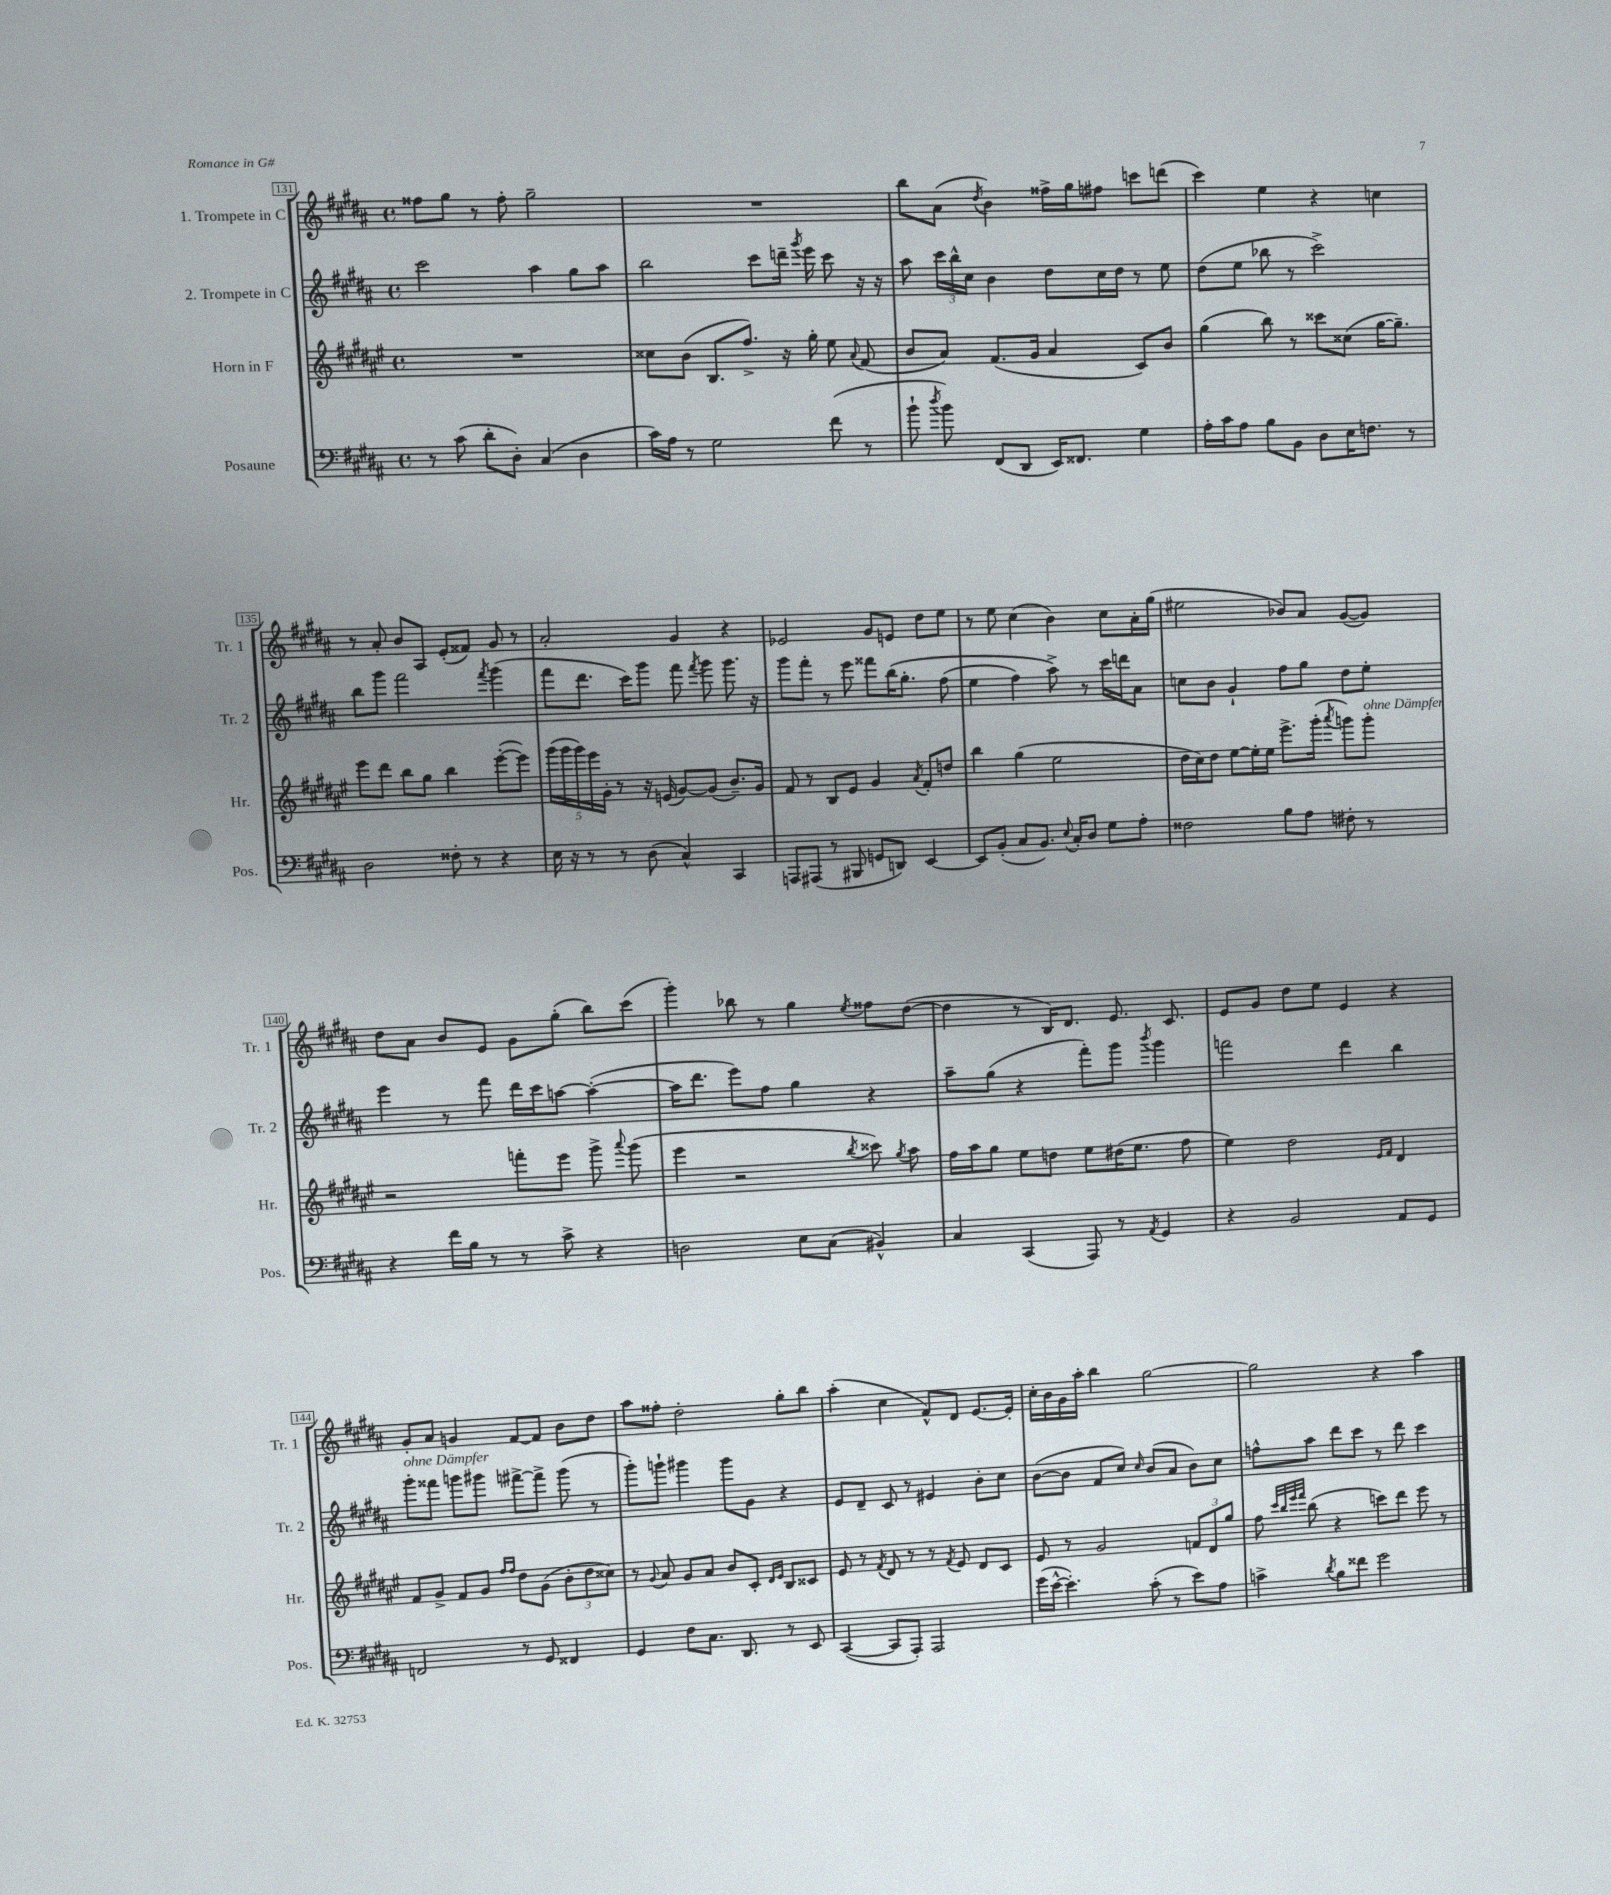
<<
\new StaffGroup <<
\new Staff = "s0" \with { instrumentName = "1. Trompete in C" shortInstrumentName = "Tr. 1" } {
    \clef treble \key b \major \defaultTimeSignature \time 4/4
    \autoBeamOff fisis''8[ gis''8] r8 fisis''8-. gis''2-- |
    R1 |
    b''8[ ais'8]( \acciaccatura { dis''8 } b'4) fisis''16[-> gis''16 fis''8] c'''8[ d'''8]( |
    cis'''4) e''4 r4 c''4 |
    r8 ais'8-. b'8[ ais8] e'8[-.( fisis'8]) gis'8 r8 |
    ais'2-. gis'4 r4 |
    ees'2 gis'8[ e'8] dis''8[ e''8] |
    r8 e''8 cis''4( b'4) cis''8[ ais'16-. gis''16]( |
    eis''2 bes'8[) ais'8] gis'8[~( gis'8]) |
    dis''8[ ais'8] b'8[ e'8] gis'8[ gis''8]-.( b''8[) cis'''8]( |
    gis'''4-.) bes''8 r8 gis''4 \acciaccatura { e''8 } fisis''8[ dis''8]~( |
    dis''4 r8 b16[) dis'8.] e'8. cis'8. |
    e'8[ gis'8] dis''8[ e''8] e'4 r4 |
    gis'8[-. ais'8] g'4 fis'8[~ fis'8] b'8[ dis''8] |
    ais''8[ fisis''8]-. dis''2-. gis''8[-. b''8] |
    ais''4-.( cis''4 fis'8[-^) dis'8] e'8.[~ e'16]-. |
    cis''16[-. b'16 gis'16 ais''16]-. b''4 gis''2~ |
    gis''2 r4 ais''4 \bar "|." |
}
\new Staff = "s1" \with { instrumentName = "2. Trompete in C" shortInstrumentName = "Tr. 2" } {
    \clef treble \key b \major \defaultTimeSignature \time 4/4
    \autoBeamOff cis'''2 ais''4 gis''8[ ais''8] |
    b''2 cis'''8[ d'''16]-- \acciaccatura { gis'''8 } e'''16 cis'''8 r16 r16 |
    ais''8 \tuplet 3/2 { cis'''16[ b''16-^ cis''16] } b'4 dis''8[ cis''16 dis''16] r8 e''8 |
    dis''8[( e''8] bes''8 r8 cis'''2->) |
    b''8[ gis'''8] fis'''2 \acciaccatura { fis'''8 } gis'''4( |
    fis'''8[ dis'''8.] cis'''16[) gis'''8] fis'''8 \acciaccatura { fis'''8 } gis'''8 gis'''8. r16 |
    gis'''8[ fis'''8]-. r8 e'''8 fisis'''8[ b''16\( gis''8.]-. fis''8( |
    e''4 fis''4) ais''8->\) r8 cis'''16[ d'''16 ais'8] |
    c''8[ b'8] gis'4-! fis''8[ gis''8] dis''8[ e''8]-. |
    e'''4 r8 fis'''8 dis'''16[ cis'''16 a''8]~ a''4~-.( |
    a''16[ dis'''8.] e'''8[) fis''8] gis''4 r4 |
    ais''8[-- gis''8]( r4 fis'''8[-.) gis'''8] \acciaccatura { b'''8 } gis'''4 |
    f'''2 dis'''4 b''4 |
    gis'''8[-.^\markup { \italic "ohne Dämpfer" } fisis'''8] g'''8[ gis'''8] fis'''8[~-> fis'''8]-> gis'''8( r8 |
    gis'''8[-.) g'''8]-! gis'''4 gis'''8[ gis'8] r4 |
    e'8[ dis'8]-- cis'8 r8 eis'4 b'8[-. cis''8] |
    b'8[~( b'8] fis'8[ cis''8]) \grace { cis''16 } b'8[( ais'8] b'8[) cis''8] |
    f''8[-^ ais''8] dis'''8[ cis'''8] r8 dis'''8 cis'''4 \bar "|." |
}
\new Staff = "s2" \with { instrumentName = "Horn in F" shortInstrumentName = "Hr." } {
    \clef treble \key fis \major \defaultTimeSignature \time 4/4
    \autoBeamOff R1 |
    cisis''8[ b'8]( b8.[ fis''8.]->) r16 gis''16-. eis''8 \appoggiatura { ais'8 } fis'8( |
    b'8[ ais'8]) fis'8.[( gis'16] ais'4 cis'8[) b'8] |
    gis''4( b''8) r8 cisis'''8[ cisis''8]( gis''16[~ gis''8.]--) |
    eis'''8[ dis'''8] b''8[ gis''8] b''4 eis'''8[~-.( eis'''8]) |
    \tuplet 5/4 { gis'''16[( gis'''16 gis'''16) eis'''16 gis'16]-. } r8 r16 e'16( gis'8[~) gis'8]( b'8.[--) gis'16] |
    fis'8 r8 b8[ eis'8] gis'4 \acciaccatura { ais'8 } fis'8[-. d''8] |
    b''4 gis''4( eis''2 |
    dis''16[ cis''16) dis''8] eis''8[~ eis''16-. eis''16] eis'''8.[-> gis'''16]-.( \acciaccatura { ais'''8 } g'''8[) g'''8]-.^\markup { \italic "ohne Dämpfer" } |
    r2 f'''8[-. eis'''8] gis'''8-> \appoggiatura { ais'''8 } gis'''8( |
    eis'''4 r2 \acciaccatura { b''8 } cisis'''8) \acciaccatura { gis''8 } ais''8 |
    fis''16[ ais''16 gis''8] eis''8[ d''8] eis''8[ dis''16( eis''8.] fis''8 |
    eis''4) dis''2 \grace { eis'16[ fis'16] } dis'4 |
    fis'8[ gis'8]-> fis'8[ gis'8] \grace { fis''16[ fis''16] } dis''8[ gis'8]( \tuplet 3/2 { b'8[-. dis''8 cisis''8]) } |
    r8 \appoggiatura { gis'8 } ais'8 gis'8[ ais'8] b'8[ cis'8]-. \grace { dis'16[ eis'16] } b8[ cisis'8] |
    eis'8 r8 \acciaccatura { fis'8 } dis'8 r8 r8 \acciaccatura { fis'8 } eis'8 dis'8[ cis'8] |
    eis'8 r8 gis'2 \tuplet 3/2 { f'8[ dis'8 gis''8] } |
    fis''8 \grace { cis'''32[ b''32 eis'''32 fis'''32] } b''8( r4 c'''8[) dis'''8] eis'''8 r8 \bar "|." |
}
\new Staff = "s3" \with { instrumentName = "Posaune" shortInstrumentName = "Pos." } {
    \clef bass \key b \major \defaultTimeSignature \time 4/4
    \autoBeamOff r8 cis'8( dis'8[-. dis8]-.) cis4( dis4 |
    cis'16[) ais16] r8 gis2 fis'8( r8 |
    b'8-! \acciaccatura { dis''8 } b'8) fis,8[( dis,8] e,16[) fisis,8.] gis4 |
    ais16[-. cis'16 ais8] b8[ b,8] dis8[ e16 f8.] r8 |
    dis2 fisis8-. r8 r4 |
    e16 r16 r8 r8 dis8( cis4-^) cis,4 |
    a,,8[ ais,,8]( r8 bis,,8 g,8[ d,8]) e,4~ |
    e,8[ b,8]-.( cis8[ b,8.]) \appoggiatura { e8 } cis16[-. dis8] gis8[ ais8]-. |
    fisis2 b8[ ais8] fis8-. r8 |
    r4 fis'16[ b16] r8 r8 cis'8-> r4 |
    d2 e8[ cis8]( bis,4-^) |
    cis4 cis,4( ais,,8) r8 \acciaccatura { ais,8 } gis,4 |
    r4 b,2 ais,8[ gis,8] |
    f,2 r8 gis,8 fisis,4 |
    gis,4 fis8[ cis8.] dis,8. r8 e,8 |
    cis,4~( cis,8[ ais,,8]-.) ais,,2 |
    gis'16[( e'16]~-^ e'4.-.) cis'8-.( r8 e'8[) ais8] |
    c'4-> \acciaccatura { dis'8 } b8[ fisis'8] gis'2 \bar "|." |
}
>>
>>
\layout { \context { \Score currentBarNumber = #131 \override BarNumber.stencil = #(make-stencil-boxer 0.1 0.3 ly:text-interface::print) } }
